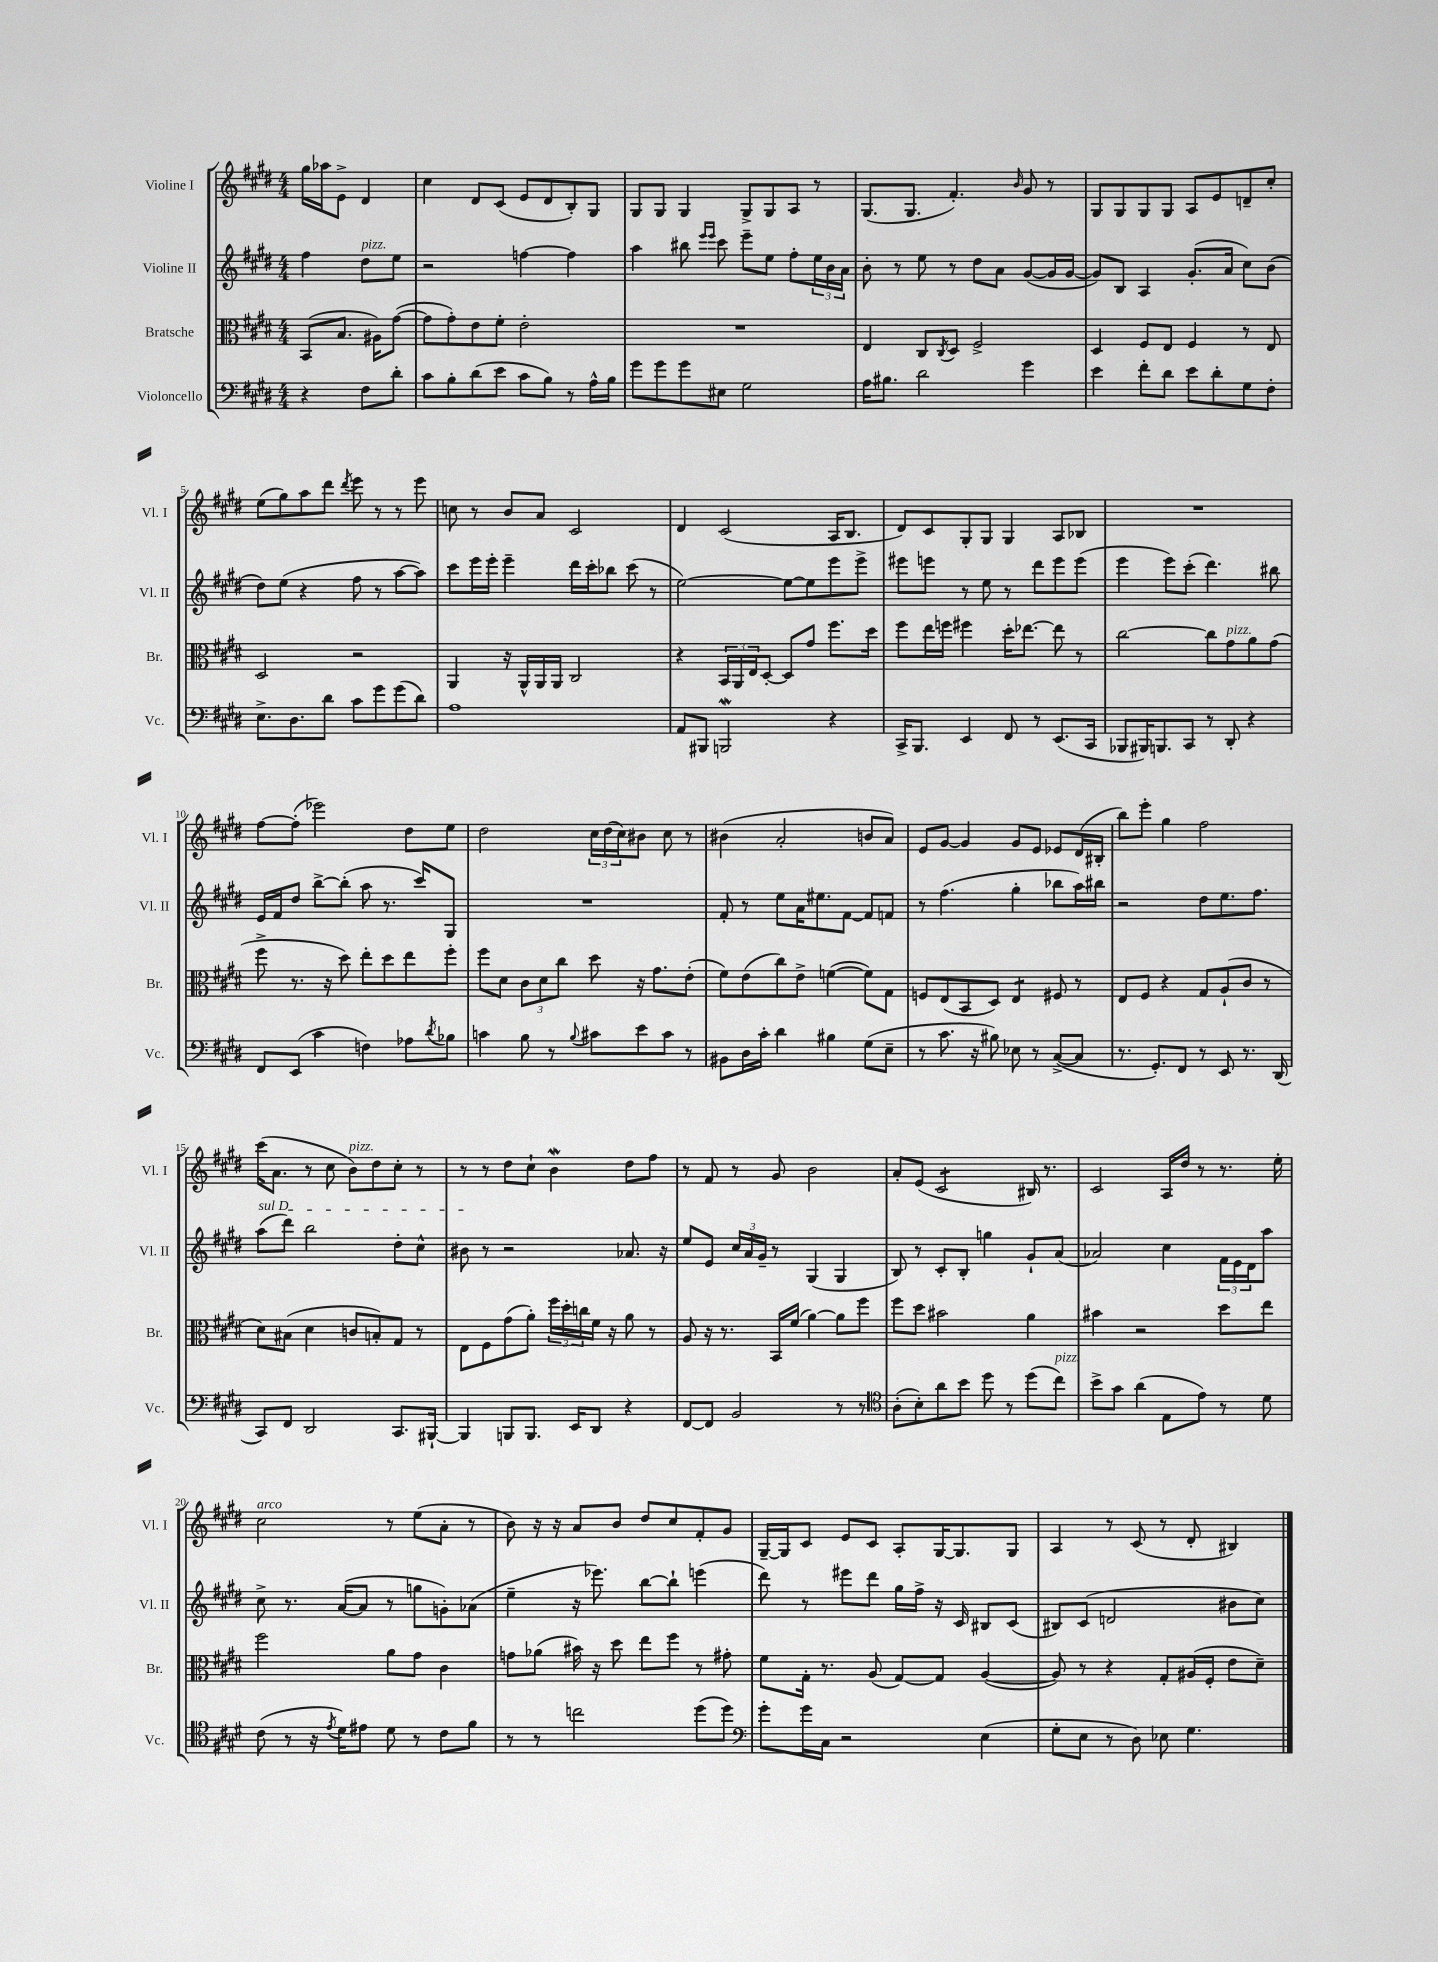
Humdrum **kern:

**kern	**kern	**kern	**kern
*staff4	*staff3	*staff2	*staff1
*clefF4	*clefC3	*clefG2	*clefG2
*k[f#c#g#d#]	*k[f#c#g#d#]	*k[f#c#g#d#]	*k[f#c#g#d#]
*M4/4	*M4/4	*M4/4	*M4/4
4r	(8BB	4ff#	16gg#
.	.	.	16aa-
.	8.B	.	8e^
8F#	.	8dd#	4d#
.	16A#)	.	.
8d#'	([8g#	8ee	.
=	=	=	=
8c#	8g#]	2r	4cc#
8B'	8g#')	.	.
(8d#	8e	.	8d#
8e	8f#'	.	(8c#
8c#	2e'	[4ff	8e
8B)	.	.	8d#
8r	.	4ff]	8B')
16A^^	.	.	8G#
16B	.	.	.
=	=	=	=
8g#	1r	4aa	8G#
8g#	.	.	8G#
8g#	.	8bb#	4G#
.	.	16qqeee	.
.	.	16qqeee	.
8E#	.	8ccc#	.
2G#	.	8eee~	8G#^
.	.	8ee	8G#
.	.	8ff#'	8A
.	.	24ee	8r
.	.	24b	.
.	.	24a	.
=	=	=	=
16A	4E	8b'	(8.G#
8.B#	.	.	.
.	.	8r	.
.	.	.	8.G#
2d#	8C#	8ee	.
.	8qC#	.	.
.	8D#	8r	4.f#')
.	2F#^	8dd#	.
.	.	8a	.
.	.	.	16qqb
4g#	.	([8g#	8g#
.	.	16g#]	8r
.	.	[16g#	.
=	=	=	=
4e	4D#	8g#])	8G#
.	.	8B	8G#
8f#'	8F#	4A	8G#
8d#	8E	.	8G#
8e	4F#	(8.g#'	8A
8d#'	.	.	8e
.	.	16a	.
8G#	8r	8cc#)	8d~
8F#'	8E	(8b	8cc#'
=	=	=	=
8.E^	2D#	8dd#)	(8ee
.	.	(8ee	8gg#)
8.D#	.	.	.
.	.	4r	8aa
8d#	.	.	8ddd#
.	.	.	8qddd#
8c#	2r	8ff#	8eee
8g#	.	8r	8r
(8g#	.	[8aa	8r
8d#)	.	8aa])	8eee
=	=	=	=
1A	4AA	8ccc#	8cc
.	.	16eee	8r
.	.	16eee'	.
.	16r	4eee~	8b
.	16AA^^	.	.
.	16AA	.	8a
.	16AA	.	.
.	2C#	16ddd#	2c#
.	.	16ccc#'	.
.	.	8bb-	.
.	.	(8ccc#	.
.	.	8r	.
=	=	=	=
8AA	4r	[2ee)	4d#
8BBB#	.	.	.
2BBB	24BB	.	(2c#
.	24AA	.	.
.	24E	.	.
.	[8D#'	.	.
.	8D#]	8ee_	.
.	8g#	8ee]	.
4r	8.ff#	8eee	16A
.	.	.	8.B
.	.	8eee^	.
.	16dd#	.	.
=	=	=	=
16CC#^	8ff#	8eee#	8d#)
8.BBB	.	.	.
.	16ee	8eee	8c#
.	16ff	.	.
4EE	4ff#	8r	8G#'
.	.	8ee	8G#
8FF#	16dd#'	8r	4G#
.	[8.ee-	.	.
8r	.	8ddd#	.
(8.EE	8ee-]	8eee	8A
.	8r	(8eee	8B-
16CC#	.	.	.
=	=	=	=
8BBB-	[2cc#	4eee	1r
16BBB#)	.	.	.
8.BBB	.	.	.
.	.	8eee)	.
8CC#	.	(8ccc#'	.
8r	8cc#]	4.ddd#)	.
8DD#'	8g#	.	.
4r	8a	.	.
.	(8g#	8bb#	.
=	=	=	=
8FF#	8ff#^	16e	[8ff#
.	.	16f#	.
(8EE	8.r	8dd#	(8ff#']
4c#	.	[8bb^	2eee-)
.	16r	.	.
.	8dd#)	(8bb']	.
4F)	8ee'	8aa	.
.	8dd#	8.r	.
8A-	8ee	.	8dd#
.	.	16ccc#)	.
8qd#	.	.	.
8B-	8ff#'	8G#	8ee
=	=	=	=
4c	8ff#	1r	2dd#
.	8d#	.	.
8B	12c#	.	.
.	12d#	.	.
8r	.	.	.
.	12cc#	.	.
8qqB	.	.	.
8c#	8dd#	.	24cc#
.	.	.	(24dd#
.	.	.	24cc#)
8e	16r	.	8b#
.	8.g#	.	.
8c#	.	.	8cc#
8r	(8e'	.	8r
=	=	=	=
8BB#	8f#)	8f#'	(4b#
16D#	(8e	8r	.
16c#'	.	.	.
4d#	8cc#)	8ee	2a'
.	8e^	16a	.
.	.	8.ee#	.
4B#	([4f	.	.
.	.	[8f#	.
(8G#	8f])	8f#]	8b
8E~	8G#	8f	8a)
=	=	=	=
8r	8F	8r	8e
8.c#	(8E	(4.ff#	[8g#
.	8BB	.	4g#]
16r	.	.	.
8B#)	8D#)	.	.
8E-	4E	4gg#'	8g#
8r	.	.	8e
([8C#^	8F#	8bb-	8e-
8C#]	8r	16aa)	(16d#
.	.	16bb#	16B#'
=	=	=	=
8.r	8E	2r	8bb)
.	8F#	.	8eee'
8.GG#')	.	.	.
.	4r	.	4gg#
8FF#	.	.	.
8r	8G#	8dd#	2ff#
8EE	(8A`	8.ee	.
8.r	8c#	.	.
.	.	8.ff#	.
.	8r	.	.
(16DD#	.	.	.
=	=	=	=
8CC#)	8d#)	(8aa	(16ccc#
.	.	.	8.a
8FF#	(8B#	8ddd#)	.
2DD#	4d#	2bb	8r
.	.	.	8cc#
.	8c	.	8b)
.	8B')	.	8dd#
8.CC#	8G#	8dd#'	8cc#'
.	8r	8cc#^^	8r
[16BBB#`	.	.	.
=	=	=	=
4BBB#]	8E	8b#	8r
.	8F#	8r	8r
8BBB	(8g#	2r	8dd#
8.BBB	8a')	.	8cc#`
.	24ff#	.	4b
.	24dd#'	.	.
16EE	.	.	.
.	24cc	.	.
8DD#	16f#	.	.
.	16r	.	.
4r	8a	8.a-	8dd#
.	8r	.	8ff#
.	.	16r	.
=	=	=	=
[8FF#	8A	8ee	8r
8FF#]	16r	8e	8f#
.	8.r	.	.
2BB	.	24cc#	8r
.	.	24a	.
.	.	24g#~	.
.	16BB	8r	8g#
.	(16f#	.	.
.	[4a)	(4G#	2b
8r	8a]	4G#	.
8r	8ff#	.	.
=	=	=	=
*clefC4	*	*	*
(8A'	8ff#	8B)	8a'
8B')	8dd#	8r	(8e
8a	2b#	8c#'	2c#
8b	.	8B'	.
8dd#	.	4gg	.
8r	.	.	.
(8dd#	4a	8g#`	16B#)
.	.	.	8.r
8cc#)	.	(8a	.
=	=	=	=
8b^	4b#	2a-)	2c#
8g#	.	.	.
(4a	2r	.	.
8E	.	4cc#	16A
.	.	.	16dd#
8e)	.	.	8r
8r	8dd#	24f#	8.r
.	.	24e	.
.	.	24d#	.
8d#	8ee	8aa	.
.	.	.	16ee'
=	=	=	=
(8c#	2ff#	8cc#^	2cc#
8r	.	8.r	.
16r	.	.	.
8qe	.	.	.
16d#)	.	([16a	.
8e#	.	8a]	.
8d#	8a	8r	8r
8r	8g#	8gg	(8ee
8c#	4c#	8g')	8a'
8f#	.	(8a-	8r
=	=	=	=
8r	8g	4ee~	8b)
8r	(8a-	.	16r
.	.	.	16r
2cc	16b#)	16r	8a
.	16r	8.eee-)	.
.	8dd#	.	8b
.	8ee	[8bb	8dd#
.	8ff#	8bb`]	8cc#
(8dd#	8r	(4eee	8f#'
8dd#)	8g#'	.	8g#
=	=	=	=
*clefF4	*	*	*
8g#'	8f#	8ddd#)	[16G#~
.	.	.	16G#]
16g#	16G#'	8r	8c#
16C#	8.r	.	.
2r	.	8eee#	8e
.	(8A	8ddd#	8c#
.	[8G#)	16gg#	8A'
.	.	16ff#^	.
.	8G#]	16r	[16G#
.	.	16c#	8.G#]
(4E	([4A	8B#	.
.	.	(8c#	8G#
=	=	=	=
8G#'	8A])	8B#)	4A
8E	8r	(8c#	.
8r	4r	2d	8r
8D#)	.	.	(8c#
8E-	8G#'	.	8r
4.G#	(16A#	.	8d#'
.	16F#'	.	.
.	8e	8b#	4B#)
.	8d#~)	8cc#)	.
==	==	==	==
*-	*-	*-	*-
